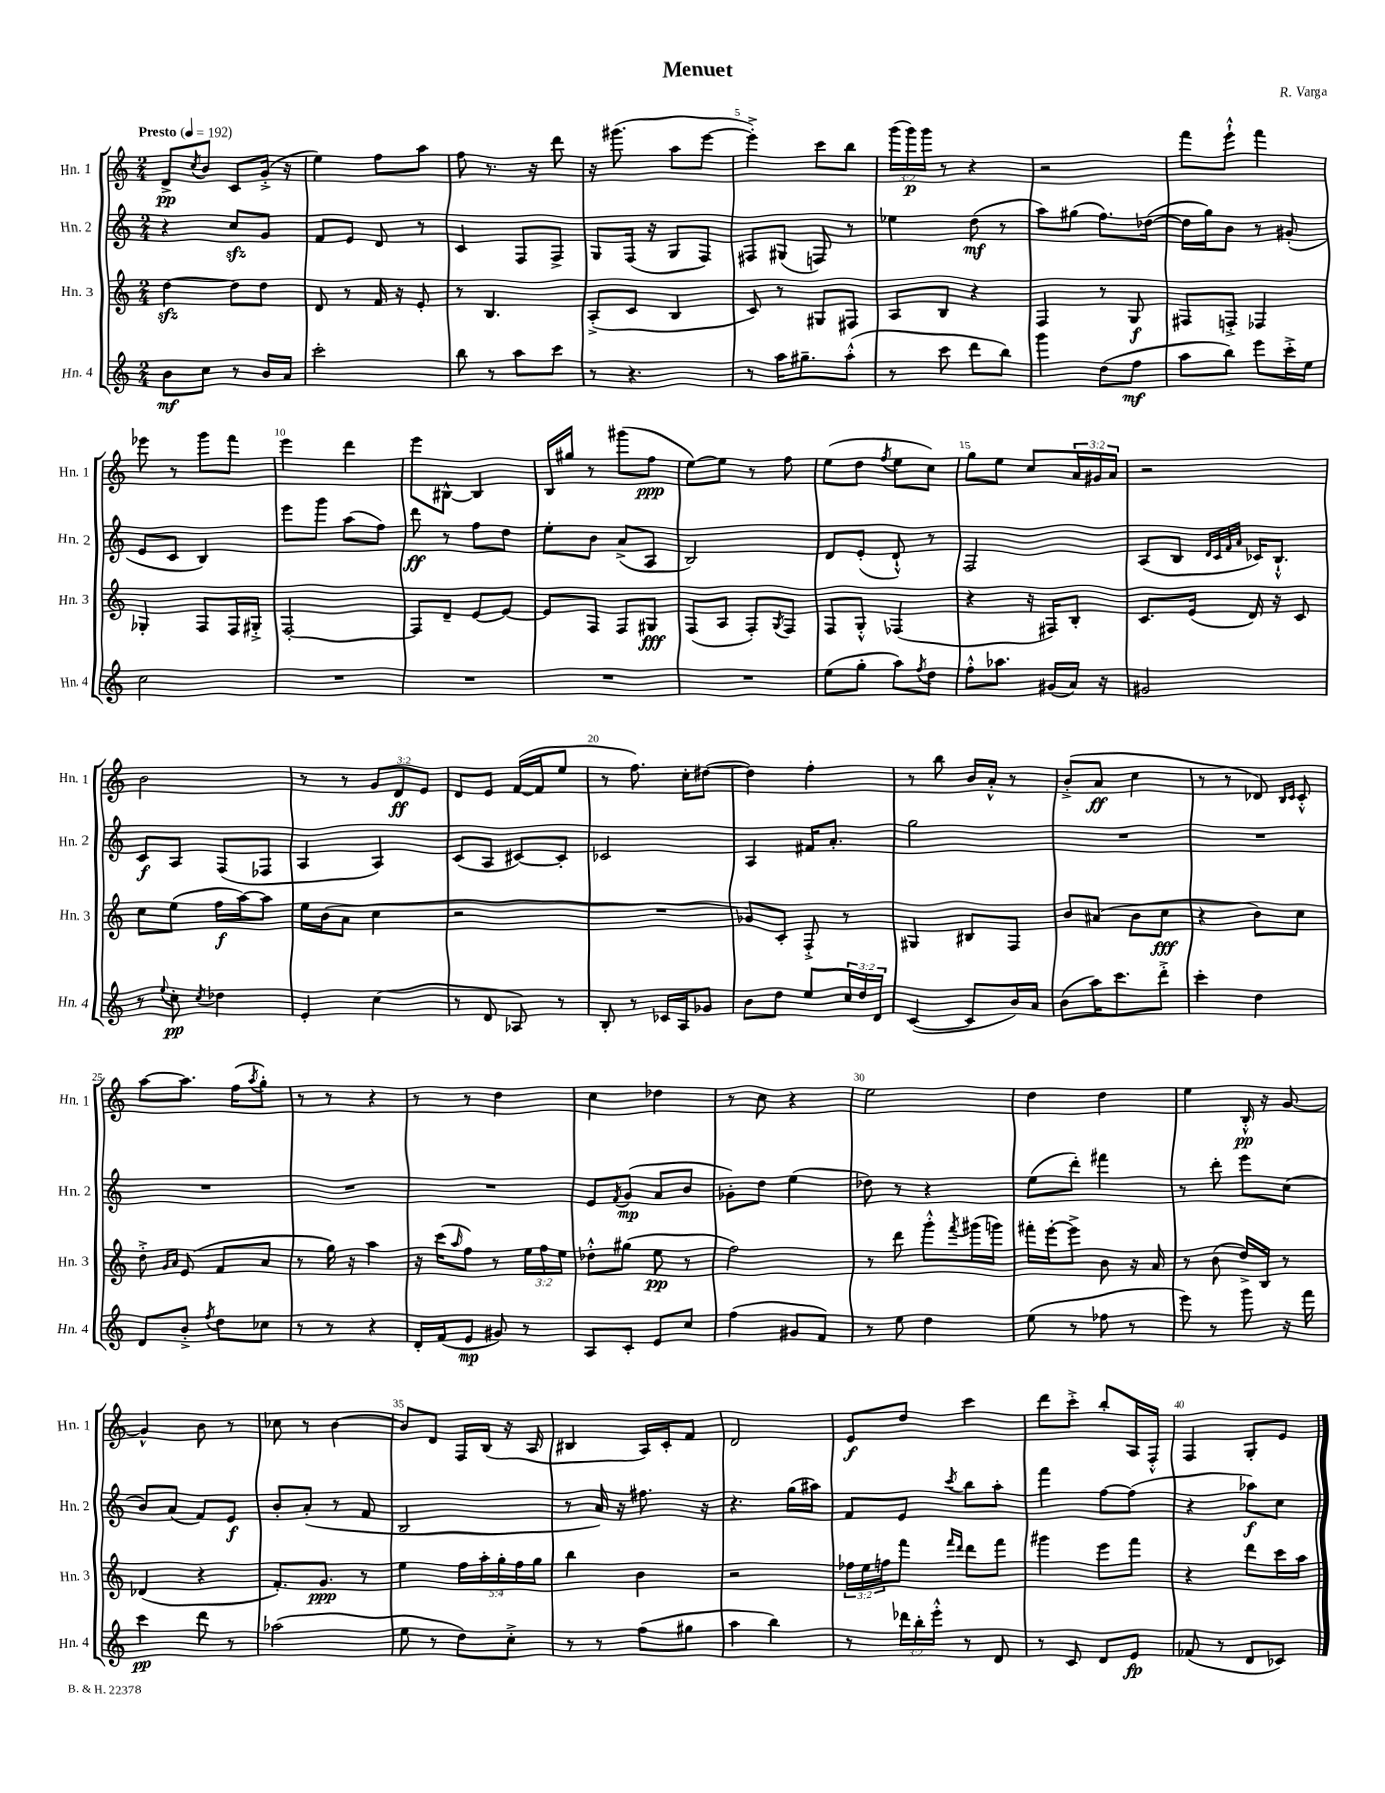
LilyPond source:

\header { title = "Menuet" composer = "R. Varga" }
<<
\new StaffGroup <<
\new Staff = "s0" \with { instrumentName = "Hn. 1" shortInstrumentName = "Hn. 1" } {
    \clef treble \key c \major \numericTimeSignature \time 2/4 \override Staff.TupletNumber.text = #tuplet-number::calc-fraction-text \tempo "Presto" 4 = 192
    d'8->\pp \acciaccatura { c''8 } b'8 c'8 g'16-.->( r16 |
    e''4) f''8 a''8 |
    f''8 r8. r16 d'''8 |
    r16 gis'''8.( a''8 e'''8~ |
    e'''4-.->) c'''8 b''8 |
    \tuplet 3/2 { g'''16( g'''16\p) g'''16 } r8 r4 |
    r2 |
    f'''8 e'''8-!-^ f'''4 |
    ees'''8 r8 g'''8 f'''8 |
    e'''4 d'''4 |
    e'''8 bis8~-^ bis4 |
    b16 gis''16 r8 gis'''8( f''8\ppp |
    e''8~) e''8 r8 f''8 |
    e''8( d''8 \acciaccatura { f''8 } e''8 c''8) |
    g''8 e''8 c''8 \tuplet 3/2 { a'16 gis'16 a'16 } |
    r2 |
    b'2 |
    r8 r8 \tuplet 3/2 { g'8 d'8\ff e'8 } |
    d'8 e'8 f'16~( f'16 e''8 |
    r8 f''8.) c''16-. dis''8~( |
    dis''4) f''4-. |
    r8 b''8 b'16 a'16-.-^ r8 |
    b'8-.->( a'8\ff c''4 |
    r8 r8 des'8) \grace { b16 c'16 } c'8-.-^ |
    a''8~ a''8. f''16( \acciaccatura { a''8 } g''8-.) |
    r8 r8 r4 |
    r8 r8 d''4 |
    c''4 des''4 |
    r8 c''8 r4 |
    e''2 |
    d''4 d''4 |
    e''4 b16-.-^\pp r16 g'8~ |
    g'4-^ b'8 r8 |
    ces''8 r8 b'4~ |
    b'8 d'8 f16 b16( r16 a16 |
    bis4 a16) c'16-. f'8 |
    d'2 |
    e'8\f d''8 c'''4 |
    d'''8 c'''8-.-> b''8-. a16 f16-.-^ |
    f4 g8-. e'8 \bar "|." |
}
\new Staff = "s1" \with { instrumentName = "Hn. 2" shortInstrumentName = "Hn. 2" } {
    \clef treble \key c \major \numericTimeSignature \time 2/4
    r4 c''8\sfz g'8 |
    f'8 e'8 d'8 r8 |
    c'4 f8 f8-> |
    g8 f16( r16 g8 f8) |
    fis8 gis8( f8) r8 |
    ees''4 d''8\mf( r8 |
    a''8) gis''8( f''8.) des''16~( |
    des''16 g''16) b'8 r8 gis'8-.( |
    e'8 c'8 b4) |
    e'''8 g'''8 a''8( f''8) |
    d'''8\ff r8 f''8 d''8 |
    e''8-. b'8 a'8->( a8 |
    b2) |
    d'8 e'8-.( d'8-!-^) r8 |
    f2 |
    a8( b8 \grace { d'32 c'32 f'32 a'32 } ces'16) b8.-!-^ |
    c'8\f a8 f8( fes8 |
    a4 a4) |
    c'8( a8 cis'8~) cis'8-. |
    ces'2 |
    a4 fis'16 a'8.-. |
    g''2 |
    R2 |
    R2 |
    R2 |
    R2 |
    R2 |
    e'8 \acciaccatura { f'8 } g'8\mp( a'8 b'8 |
    ges'8-.) d''8 e''4( |
    des''8) r8 r4 |
    e''8( d'''8-.) fis'''4 |
    r8 d'''8-. e'''8 c''8( |
    b'8) a'8( f'8) e'8\f |
    b'8-. a'8-.( r8 f'8 |
    b2 |
    r8 a'16) r16 fis''8. r16 |
    r4. g''16( ais''16) |
    f'8 e'8 \acciaccatura { c'''8 } b''8 a''8-. |
    f'''4 f''8~ f''8( |
    r4 aes''8\f) c''8 \bar "|." |
}
\new Staff = "s2" \with { instrumentName = "Hn. 3" shortInstrumentName = "Hn. 3" } {
    \clef treble \key c \major \numericTimeSignature \time 2/4 \override Staff.TupletNumber.text = #tuplet-number::calc-fraction-text
    d''4~\sfz d''8 d''8 |
    d'8 r8 f'16 r16 e'8-. |
    r8 b4. |
    a8-.->( c'8 b4 |
    c'8) r8 gis8 fis8 |
    a8 b8 r4 |
    f4 r8 g8\f |
    fis8 f8-.-> fes4 |
    ges4-. f8 f16 gis16-.-> |
    f2~-. |
    f8 d'8-- e'8~ e'8~ |
    e'8 f8 f8 gis8\fff |
    f8( a8 f8-.) \acciaccatura { g8 } f8 |
    f8 g8-.-^ fes4( |
    r4 r16 fis16) b8-. |
    c'8. e'16( d'16) r16 c'8 |
    c''8 e''8( f''16\f a''16~) a''8 |
    e''16 b'16( a'8 c''4 |
    r2 |
    R2 |
    ges'8) c'8-. f8-.-> r8 |
    gis4 bis8 f8 |
    b'8 ais'8( b'8 c''8\fff |
    r4 b'8) c''8 |
    d''8-.-> \grace { g'16 a'16 } e'8( f'8 a'8 |
    r8 g''16) r16 a''4 |
    r16 c'''16( \grace { a''16 } f''8) r8 \tuplet 3/2 { e''16 f''16 e''16 } |
    des''8-.-^ gis''8( e''8\pp r8 |
    f''2) |
    r8 d'''8 g'''8-.-^ \acciaccatura { f'''8 } gis'''16( g'''16) |
    fis'''16-. e'''16~-. e'''8-> b'8 r16 a'16 |
    r8 b'8( d''16->) b16 r8 |
    des'4( r4 |
    f'8.-.) g'8.\ppp r8 |
    e''4 \tuplet 5/4 { f''16 a''16-. g''16-. f''16 g''16 } |
    b''4 b'4 |
    r2 |
    \tuplet 3/2 { fes''16 e''16 f''16 } f'''8 \grace { f'''16 d'''16 } d'''8 f'''8 |
    gis'''4 e'''8 f'''8 |
    r4 d'''8 c'''16 a''16 \bar "|." |
}
\new Staff = "s3" \with { instrumentName = "Hn. 4" shortInstrumentName = "Hn. 4" } {
    \clef treble \key c \major \numericTimeSignature \time 2/4 \override Staff.TupletNumber.text = #tuplet-number::calc-fraction-text
    b'8\mf c''8 r8 b'16 a'16 |
    c'''2-. |
    b''8 r8 a''8 c'''8 |
    r8 r4. |
    r8 a''16 gis''8.-- a''8-.-^( |
    r8 c'''8 d'''8 b''8) |
    g'''4 d''8( f''8\mf |
    a''8 b''8) e'''8 c'''16-.-> e''16 |
    c''2 |
    R2 |
    R2 |
    R2 |
    R2 |
    e''8( g''8-. a''8) \acciaccatura { f''8 } d''8 |
    f''8-.-^ aes''8. gis'16( a'16) r16 |
    gis'2 |
    r8 \appoggiatura { e''8 } c''8-.\pp \acciaccatura { c''8 } des''4 |
    e'4-. c''4( |
    r8 d'8 aes8) r8 |
    b8-. r8 ces'16 a16 ges'8 |
    b'8 d''8 e''8 \tuplet 3/2 { c''16 d''16 d'16 } |
    c'4~( c'8 b'16) a'16 |
    b'8( a''16) c'''8. d'''8-.-> |
    c'''4-. d''4 |
    d'8 b'8-.-> \acciaccatura { f''8 } d''8 ces''8 |
    r8 r8 r4 |
    d'16-. f'16( e'8\mp gis'8) r8 |
    a8 c'8-. e'8 c''8 |
    f''4( gis'8 f'8) |
    r8 e''8 d''4 |
    e''8( r8 fes''8 r8 |
    e'''8) r8 g'''8 r16 f'''16 |
    c'''4\pp d'''8 r8 |
    aes''2( |
    e''8 r8 d''8) c''8-.-> |
    r8 r8 f''8( gis''8 |
    a''4 b''4) |
    r8 \tuplet 3/2 { des'''16 b''16-. e'''16-.-^ } r8 d'8 |
    r8 c'8 d'8 e'8\fp |
    fes'8( r8 d'8 ces'8) \bar "|." |
}
>>
>>
\layout { \context { \Score \override BarNumber.break-visibility = ##(#f #t #t) barNumberVisibility = #(every-nth-bar-number-visible 5) } }
